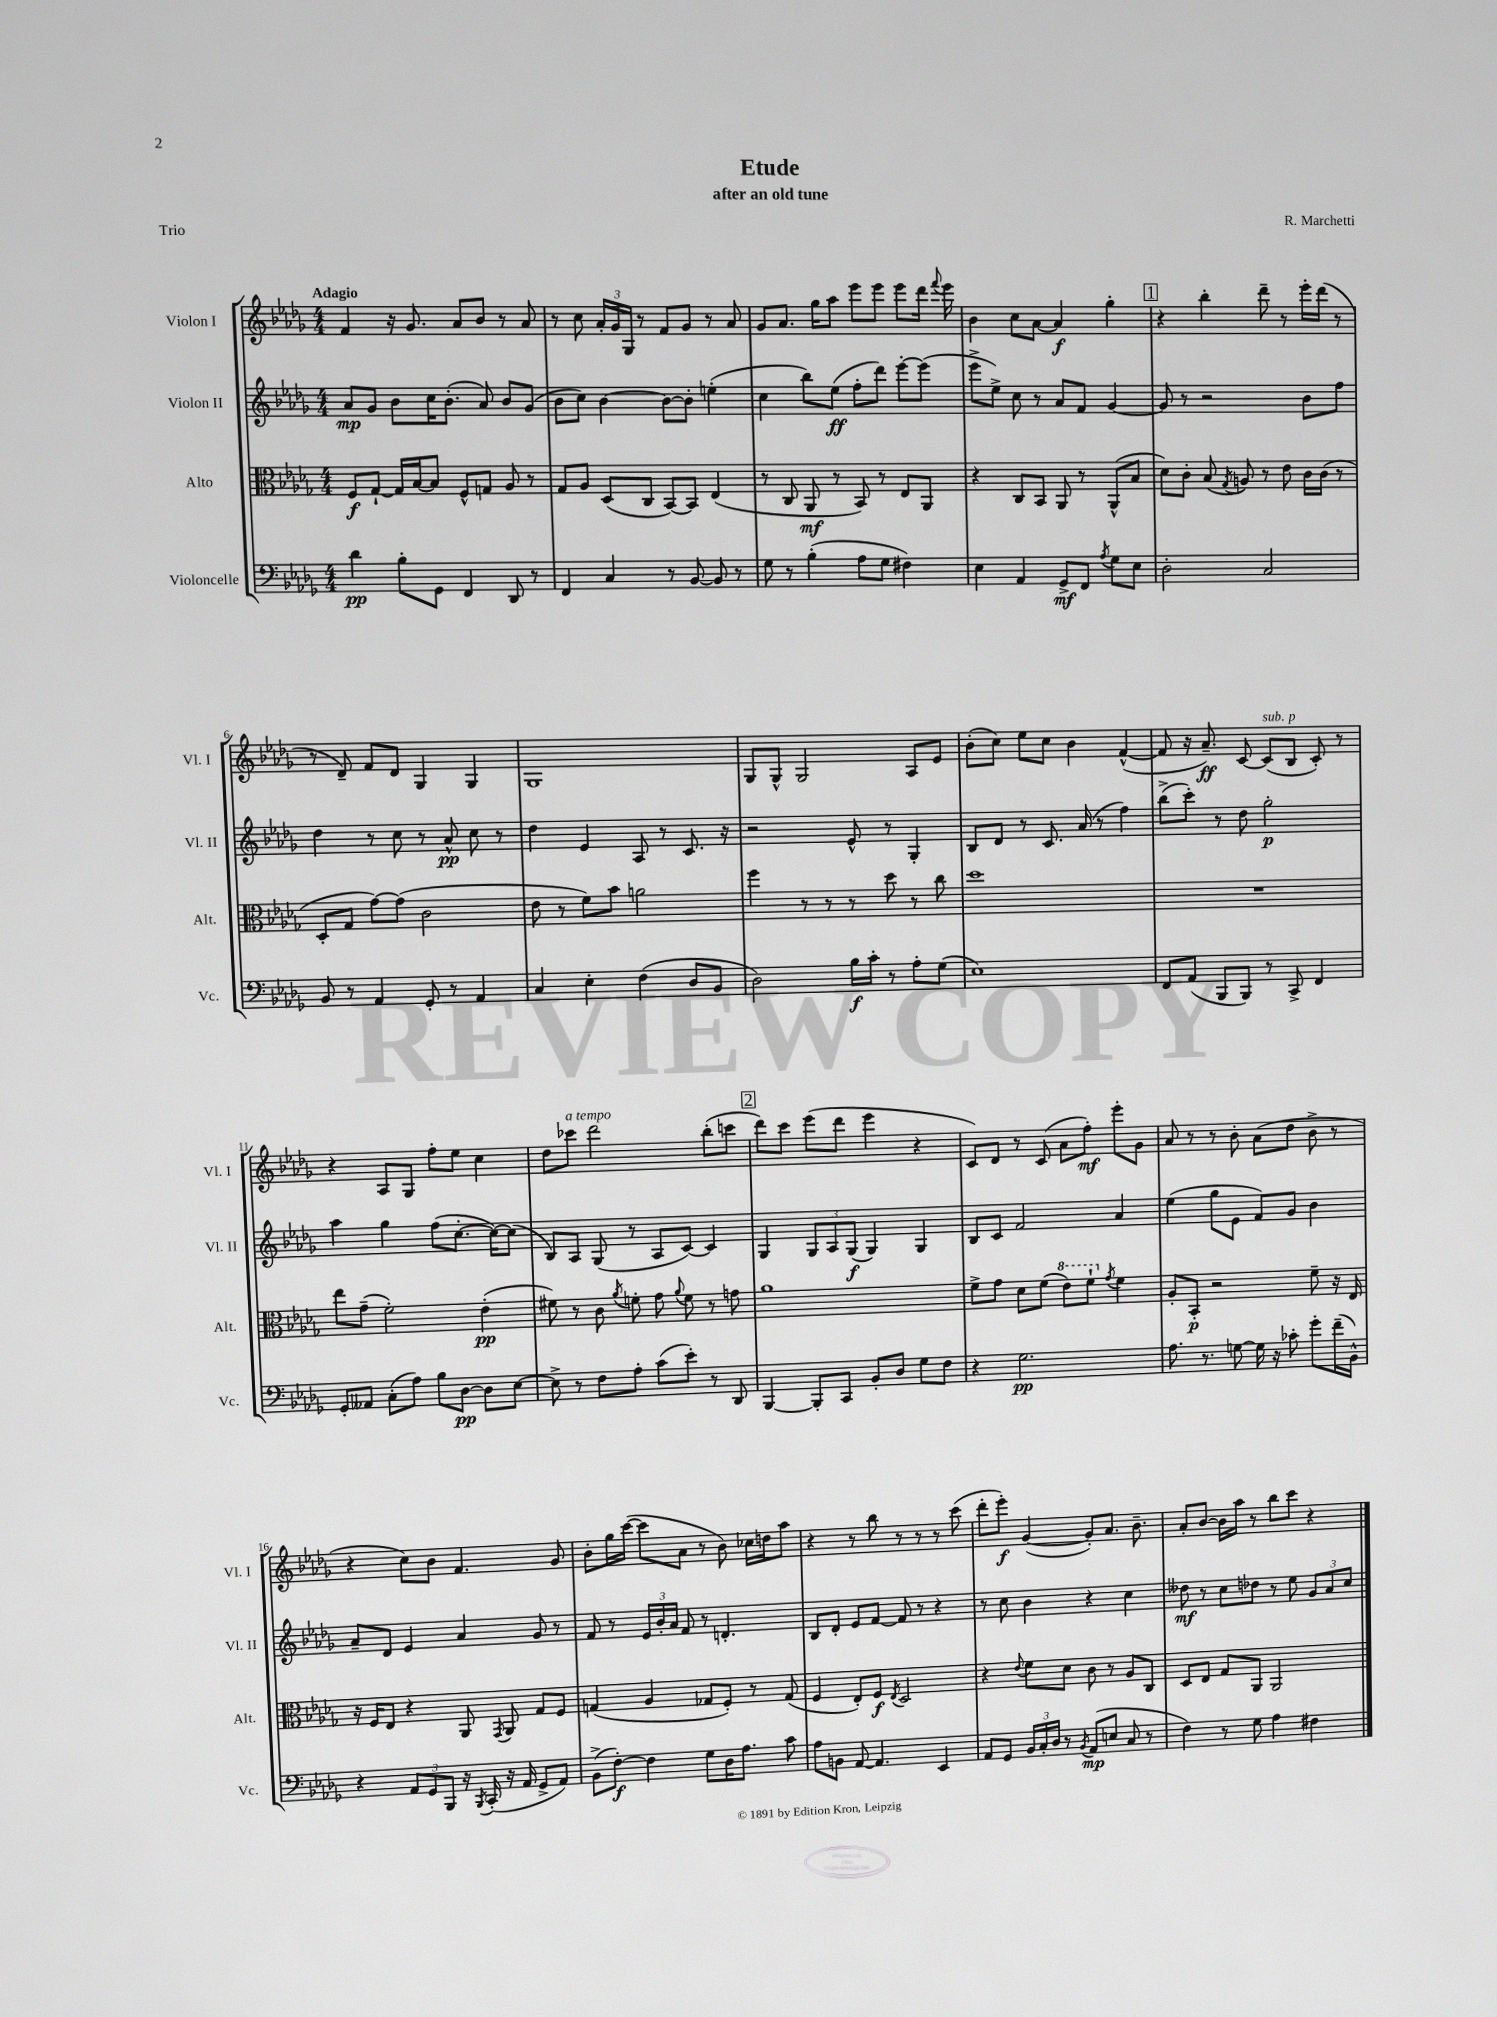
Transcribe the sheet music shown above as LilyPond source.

\header { title = "Etude" composer = "R. Marchetti" subtitle = "after an old tune" piece = "Trio" }
<<
\new StaffGroup <<
\new Staff = "s0" \with { instrumentName = "Violon I" shortInstrumentName = "Vl. I" } {
    \clef treble \key des \major \numericTimeSignature \time 4/4 \tempo "Adagio"
    \autoBeamOff f'4 r16 ges'8. aes'8[ bes'8] r8 aes'8 |
    r8 c''8 \tuplet 3/2 { aes'16[-. ges'16 ges16] } r8 f'8[ ges'8] r8 aes'8 |
    ges'8[ aes'8.] ges''16[ aes''8] ees'''8[ ees'''8] ees'''8[ des'''16] \appoggiatura { f'''8 } ees'''16 |
    bes'4 c''8[ aes'8]~ aes'4\f ges''4-. |
    \mark \markup { \box "1" } r4 bes''4-. des'''8-- r8 ees'''16[-. des'''16]( r8 |
    r8 des'8--) f'8[ des'8] ges4 ges4 |
    ges1 |
    ges8[ ges8]-^ ges2 aes8[ ees'8] |
    bes'8[-.( c''8]) ees''8[ c''8] bes'4 f'4~-^( |
    f'8 r16 aes'8.--\ff) c'8~ c'8[^\markup { \italic "sub. p" }( bes8] c'8-.) r8 |
    r4 aes8[ ges8] f''8[-. ees''8] c''4 |
    des''8[ ces'''8]^\markup { \italic "a tempo" } des'''2 bes''8[-.( c'''8] |
    \mark \markup { \box "2" } des'''8[) c'''8] ees'''8[( des'''8] ees'''4 r4 |
    c'8[) des'8] r8 c'8( aes'8[ f''8]-.\mf) ees'''8[-. ges'8] |
    aes'8 r8 r8 bes'8-. aes'8[( des''8] bes'8-> r8 |
    r4 c''8[) bes'8] f'4. ges'8 |
    bes'8[-. ges''16 c'''16]~( c'''8[ aes'8] r8 bes'8) ces''16[ d''16 aes''8] |
    r4 r8 bes''8 r8 r8 r8 c'''8( |
    des'''8[-. ees'''8]-.\f) ges'4~( ges'8[-.) aes'8.] bes'8.-- |
    aes'8[-. bes'8]~ bes'16[ aes''16] r8 bes''8[ c'''8] r4 \bar "|." |
}
\new Staff = "s1" \with { instrumentName = "Violon II" shortInstrumentName = "Vl. II" } {
    \clef treble \key des \major \numericTimeSignature \time 4/4
    \autoBeamOff aes'8[\mp ges'8] bes'8[ c''16 bes'8.]-.( aes'8) bes'8[ ges'8]( |
    bes'8[ c''8]) bes'4~ bes'8[~ bes'8]-. e''4-.( |
    c''4 bes''8[) ees''8]\ff( f''8[-. des'''8]) ees'''8[~-. ees'''8]( |
    ees'''8[-> ees''8]->) c''8 r8 aes'8[ f'8] ges'4~ |
    \mark \markup { \box "1" } ges'8 r8 r2 bes'8[ f''8] |
    des''4 r8 c''8 r8 aes'8-^\pp c''8 r8 |
    des''4 ees'4 aes8 r8 c'8. r16 |
    r2 ees'8-^ r8 ges4-. |
    bes8[ des'8] r8 c'8. aes'16( r8 f''4) |
    bes''8[->( c'''8]-.) r8 des''8 ges''2-.\p |
    aes''4 ges''4 f''8[( c''8.]~-. c''16[~) c''8]( |
    bes8[) aes8] ges8( r8 aes8[ c'8]~) c'4 |
    \mark \markup { \box "2" } ges4 \tuplet 3/2 { ges8[ aes8 ges8]\f( } ges4) ges4 |
    bes8[ c'8] f'2 aes'4 |
    ees''4( ges''8[ ees'8] f'8[) ges'8] bes'4 |
    aes'8[-- des'8] ees'4 aes'4 ges'8 r8 |
    f'8 r8 \tuplet 3/2 { ees'16[ bes'16-. aes'16] } f'8 r8 d'4.-. |
    bes8[ des'8]-. ees'8[ f'8]~ f'8 r8 r4 |
    r8 c''8 bes'4 r4 c''4 |
    deses''8\mf r8 c''8[ des''8] r8 ees''8 \tuplet 3/2 { ges'8[ aes'8 c''8] } \bar "|." |
}
\new Staff = "s2" \with { instrumentName = "Alto" shortInstrumentName = "Alt." } {
    \clef alto \key des \major \numericTimeSignature \time 4/4
    \autoBeamOff f8[\f ges8]~-! ges16[ bes16~ bes8] f8[-^ g8] aes8 r8 |
    ges8[ aes8] des8[( c8] bes,8[~) bes,8] ees4( |
    r8 c8 aes,8\mf r8 bes,8) r8 ees8[ aes,8] |
    r4 c8[ bes,8] aes,8 r8 aes,8[-^( bes8] |
    \mark \markup { \box "1" } des'8[) c'8]-. bes8( \acciaccatura { ges8 } a8) r8 ees'8 c'16[ c'16]( r8 |
    des8[-. ges8] ges'8[~) ges'8]( c'2 |
    ees'8 r8 f'8[) bes'8] a'2 |
    f''4 r8 r8 r8 des''8 r8 c''8 |
    des''1 |
    R1 |
    ees''8[ ges'8]--( f'2-.) ees'4-.\pp( |
    fis'8) r8 c'8 \acciaccatura { aes'8 } f'8-. ges'8 \appoggiatura { aes'8 } f'8 r8 g'8 |
    \mark \markup { \box "2" } aes'1 |
    f'8[-> ges'8] des'8[ f'8]( \ottava #1 ees''8[) f''8]-! \ottava #0 \acciaccatura { ges'8 } f'4 |
    aes8[-. bes,8]-.\p r2 f'8-- r16 ees16 |
    r16 f16[ ees8] r4 aes,8 \acciaccatura { ges,8 } aes,8 ges8[ f8] |
    g4( aes4 ges8[ f8]-.) r8 ges8( |
    f4 ees8[-.) f8]\f \acciaccatura { ees8 } des2 |
    r4 \appoggiatura { ees'8 } f'8[ des'8] c'8 r8 aes8[ c8] |
    des8[ ees8] ges8[ aes,8] aes,2 \bar "|." |
}
\new Staff = "s3" \with { instrumentName = "Violoncelle" shortInstrumentName = "Vc." } {
    \clef bass \key des \major \numericTimeSignature \time 4/4
    \autoBeamOff des'4\pp bes8[-. ges,8] f,4 des,8 r8 |
    f,4 c4 r8 bes,8~ bes,8 r8 |
    ges8 r8 bes4-.( aes8[ ges8] fis4) |
    ees4 aes,4 ges,8[->\mf f,8] \acciaccatura { aes8 } ges8[ ees8] |
    \mark \markup { \box "1" } des2-. c2 |
    bes,8 r8 aes,4 ges,8-. r8 aes,4 |
    c4 ees4-. f4( des8[ bes,8] |
    des2) bes16[\f c'16]-. r8 aes8[-. ges8]( |
    ees1) |
    f,8[ aes,8]( bes,,8[ bes,,8]) r8 c,8-> f,4 |
    ges,8[-. aeses,8] c8[-.( aes8]) bes8[ des8]~\pp des8[ ees8]~ |
    ees8-> r8 f8[ aes8]-. c'8[( ees'8]-.) r8 des,8 |
    \mark \markup { \box "2" } bes,,4~ bes,,8[-. c,8] bes,8[-. des8] ges8[ f8] |
    r4 ges2.\pp |
    aes8. r8. g8~ g16 r16 ces'8-. ges'8[-. f'16--( bes,16]-^) |
    r4 \tuplet 3/2 { aes,8[ ges,8 bes,,8] } r16 \acciaccatura { bes,,8 } c,16-.( r16 aes,16 ges,8[-> aes,8]) |
    bes,8[->( f8]~-.\f) f4 ges8[ des16 aes8.] c'8 |
    aes8[ b,8] aes,8~ aes,4. ees,4 |
    aes,8[ ges,8] \tuplet 3/2 { bes,16[ c16-. des16] } r8 \acciaccatura { bes,8 } aes,8[\mp( e8] c8 r8 |
    f4) r8 ges8 aes4 fis4 \bar "|." |
}
>>
>>
